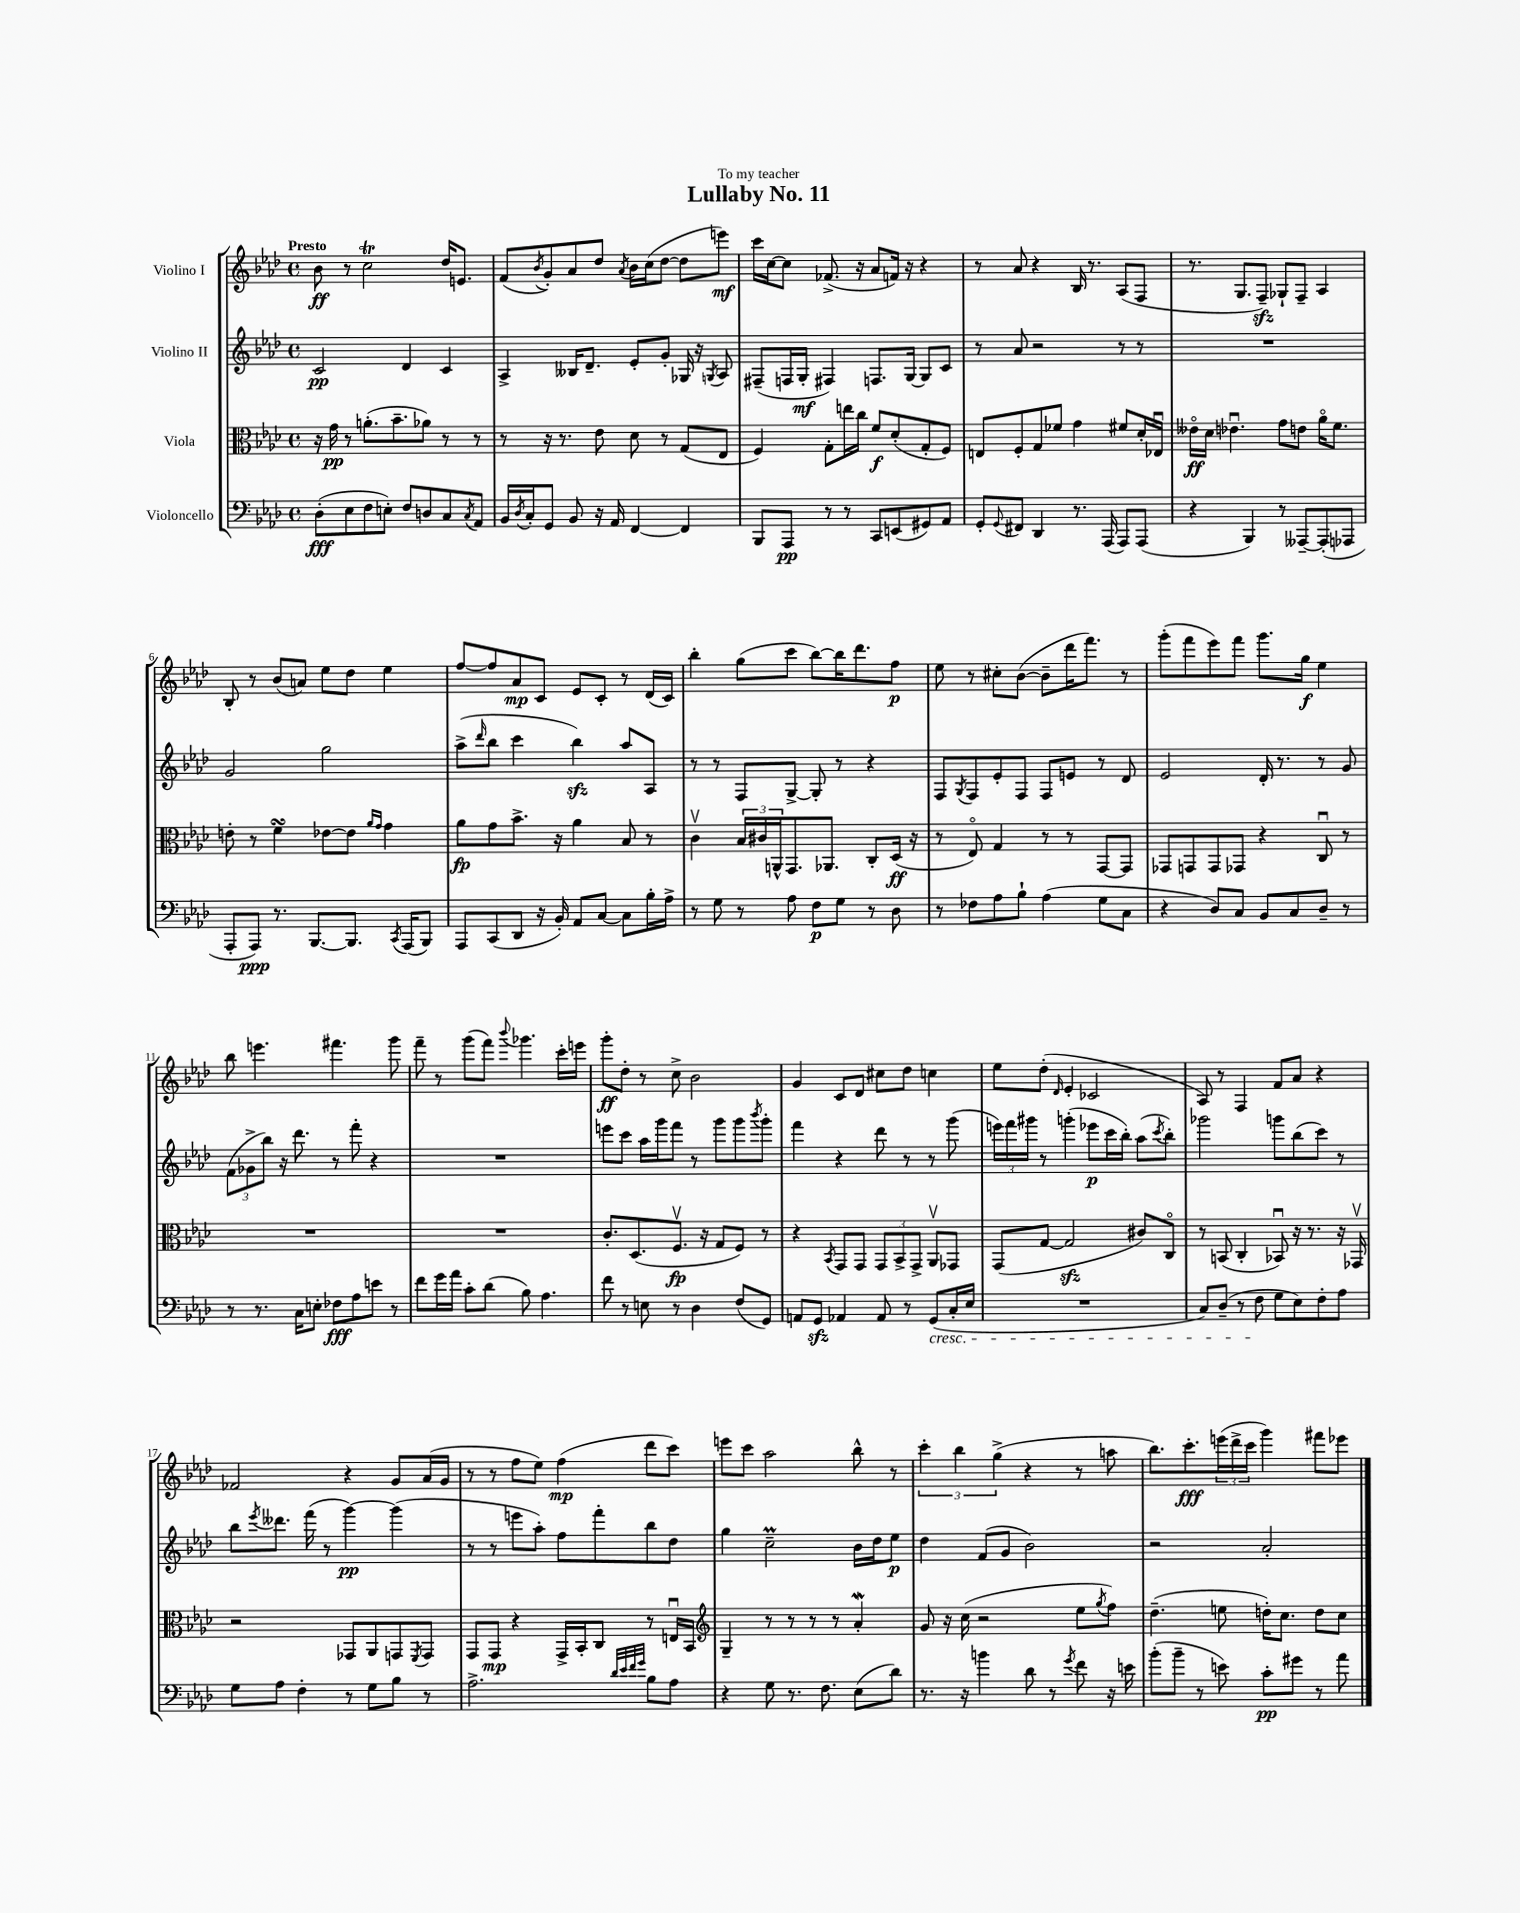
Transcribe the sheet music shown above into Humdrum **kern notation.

**kern	**kern	**kern	**kern
*staff4	*staff3	*staff2	*staff1
*clefF4	*clefC3	*clefG2	*clefG2
*k[b-e-a-d-]	*k[b-e-a-d-]	*k[b-e-a-d-]	*k[b-e-a-d-]
*M4/4	*M4/4	*M4/4	*M4/4
*met(c)	*met(c)	*met(c)	*met(c)
(8D-'	16r	2c	8b-
.	16g	.	.
8E-	8r	.	8r
8F	(8.a'	.	2cc
8E')	.	.	.
.	8.b-~	.	.
8F	.	4d-	.
8D	8a-)	.	.
8C	8r	4c	16dd-
.	.	.	8.e
8qC	.	.	.
8AA-	8r	.	.
=	=	=	=
16BB-	8r	4A-^	(8f
8qD-	.	.	.
16C'	.	.	.
.	.	.	8qb-
8GG	16r	.	8g')
.	8.r	.	.
8BB-	.	16B--	8a-
.	.	8.d-~	.
16r	8e-	.	8dd-
16AA-	.	.	.
.	.	.	8qa-
[4FF	8d-	8e-'	16b-
.	.	.	(16cc
.	8r	8g'	[8dd-
4FF]	(8G	16G-	8dd-]
.	.	16r	.
.	.	8qG	.
.	8E-	8A-	8eee)
=	=	=	=
8BBB-	4F)	(8F#~	16ccc
.	.	.	[16cc
8AAA-	.	16F	8cc]
.	.	16G'	.
8r	8G'	4F#)	(8.f-^
8r	16ee	.	.
.	16cc	.	16r
8CC	8f	8.F	8a-
(8EE	(8d-'	.	16f)
.	.	[16G	16r
8GG#)	8G'	8G]	4r
8AA-	8F)	8c	.
=	=	=	=
8GG'	8E	8r	8r
8qqGG	.	.	.
8FF#	8F'	8a-	8a-
4DD-	8G	2r	4r
.	8f-	.	.
8.r	4g	.	16B-
.	.	.	8.r
(16AAA-	.	.	.
8AAA-)	8f#	8r	(8A-
(8AAA-	16d-'	8r	8F
.	16E-u	.	.
=	=	=	=
4r	16e--o	1r	8.r
.	16d-	.	.
.	4.e-u	.	.
.	.	.	8.G
4BBB-)	.	.	.
.	.	.	8F~)
8r	8g	.	8G-`
[8AAA--~	8e	.	8F~
(8AAA--']	16a-o	.	4A-
.	8.f	.	.
8AAA-	.	.	.
=	=	=	=
8AAA-'	8e'	2g	8B-'
8AAA-)	8r	.	8r
8.r	4f	.	(8b-
.	.	.	8a)
[8.BBB-	.	.	.
.	[8e-	2gg	8ee-
8.BBB-]	8e-]	.	8dd-
.	16qqa-	.	.
.	16qqg	.	.
.	4g	.	4ee-
8qCC	.	.	.
(16AAA-	.	.	.
8BBB-)	.	.	.
=	=	=	=
8AAA-	8a-	(8aa-^	[8ff
.	.	16qqddd-	.
(8CC	8g	8bb-	8ff]
8DD-	8.b-^	4ccc	8a-
16r	.	.	8c
16BB-')	16r	.	.
8AA-	4a-	4bb-)	8e-
[8C	.	.	8c'
8C]	8B-	8aa-	8r
16B-'	8r	8A-	(16d-
16A-^	.	.	16c)
=	=	=	=
8r	4cv	8r	4bb-'
8G	.	8r	.
8r	24B-	8F	(8gg
.	24c#	.	.
.	24AA^^	.	.
8A-	8.GG	[8G^	8ccc
8F	.	8G']	[8bb-)
.	8.AA-	.	.
8G	.	8r	16bb-]
.	.	.	8.ddd-
8r	8C'	4r	.
8D-	(16D-	.	8ff
.	16r	.	.
=	=	=	=
8r	8r	8F	8ee-
.	.	8qG	.
8F-	8E-o)	8F	8r
8A-	4G	8e-'	8cc#'
8B-`	.	8F	([8b-
(4A-	8r	8F	8b-~]
.	8r	8e	16ddd-
.	.	.	8.fff)
8G	[8GG	8r	.
8C	8GG]	8d-	8r
=	=	=	=
4r	8GG-	2e-	(8ggg'
.	8GG	.	8fff
8D-)	8GG	.	8eee-)
8C	8GG-	.	8fff
8BB-	4r	16d-'	8.ggg
.	.	8.r	.
8C	.	.	.
.	.	.	16gg
8D-~	8Cu	8r	4ee-
8r	8r	8g	.
=	=	=	=
8r	1r	(12f	8bb-
.	.	12g-^	.
8.r	.	.	4.eee
.	.	12bb-)	.
.	.	16r	.
16C	.	8.ddd-	.
8E'	.	.	.
8F-	.	8r	4.fff#
8A-	.	8fff'	.
8e	.	4r	.
8r	.	.	8ggg
=	=	=	=
8f	1r	1r	8fff~
16g	.	.	8r
16a-	.	.	.
8c'	.	.	(8ggg
(8d-	.	.	8fff)
.	.	.	8qqbbb-
8B-)	.	.	4.ggg-
4.A-	.	.	.
.	.	.	16ccc'
.	.	.	16eee
=	=	=	=
8f	8.c'	8eee	8ggg'
8r	.	8ccc	8dd-'
.	(8.D-	.	.
8E	.	16aa-	8r
.	.	16ggg	.
8r	8.Fv	8fff	8cc^
4D-	.	8r	2b-
.	16r	.	.
.	8G	8ggg	.
(8F	8F)	8ggg	.
.	.	8qbbb-	.
8GG)	8r	8ggg'	.
=	=	=	=
8AA	4r	4fff	4g
8GG	.	.	.
.	8qBB-	.	.
4AA-	8GG	4r	8c
.	8GG	.	8d-
8AA-	12GG	8ddd-	8cc#
.	12BB-^	.	.
8r	.	8r	8dd-
.	12GG^	.	.
(8GG	8AA-v	8r	4cc
16C'	8GG-	(8ggg	.
16E-	.	.	.
=	=	=	=
1r	(8GG	24eee)	8ee-
.	.	24fff	.
.	.	24ggg#	.
.	[8G	8r	(8dd-'
.	.	.	16qqd-
.	2G]	(4ggg'	4e-'
.	.	8eee-	2c-
.	.	16ccc	.
.	.	16bb-')	.
.	8c#)	(8aa-	.
.	.	8qccc	.
.	8Co	8bb-')	.
=	=	=	=
8C)	8r	2ggg-	8A-)
(8D-~	(8BB	.	8r
8r	4C'	.	4F
8F	.	.	.
8G	8BB-u)	8ggg	8f
8E-)	16r	(8bb-	8a-
.	8.r	.	.
8F'	.	8ccc)	4r
8A-	16r	8r	.
.	16GG-v	.	.
=	=	=	=
8G	2r	8bb-	2f-
.	.	8qeee-	.
8A-	.	8.ddd--	.
4F'	.	.	.
.	.	(16fff	.
.	.	8r	.
8r	8GG-	[4ggg)	4r
8G	8AA-	.	.
8B-	8GG	(4ggg]	8g
.	8qFF	.	.
8r	8GG	.	(16a-
.	.	.	16g
=	=	=	=
2.A-^	8GG	8r	8r
.	8GG	8r	8r
.	4r	8eee	8ff
.	.	8aa-')	8ee-)
.	16GG^	8ff	(4ff
.	16BB-'	.	.
.	8C	8fff'	.
32qqd-	.	.	.
32qqe-	.	.	.
32qqf	.	.	.
32qqg	.	.	.
8B-	8r	8bb-	8ddd-
8A-	16Eu	8dd-	8ccc)
.	16BB-	.	.
=	=	=	=
*	*clefG2	*	*
4r	4G~	4gg	8eee
.	.	.	8ccc
8G	8r	2cc~	2aa-
8.r	8r	.	.
.	8r	.	.
8.F	.	.	.
.	8r	.	.
(8E-	4a-'	16b-	8bb-^^
.	.	16dd-	.
8d-)	.	8ee-	8r
=	=	=	=
8.r	8g	4dd-	6ccc'
.	16r	.	.
.	.	.	6bb-
16r	(16cc	.	.
4b	2r	(8f	.
.	.	.	(6gg^
.	.	8g	.
8d-	.	2b-)	4r
8r	.	.	.
8qg	.	.	.
8f	8ee-	.	8r
.	8qgg	.	.
16r	8ff)	.	8aa
16e	.	.	.
=	=	=	=
(8b-'	(4.dd-~	2r	8.bb-)
8b-~	.	.	.
.	.	.	8.ccc'
8r	.	.	.
8e)	8ee	.	(24eee
.	.	.	24ddd-^
.	.	.	24ccc
8c'	16dd')	2a-'	4ggg)
.	8.cc	.	.
8g#	.	.	.
8r	8dd	.	8fff#
8a-	8cc	.	8eee-
==	==	==	==
*-	*-	*-	*-
